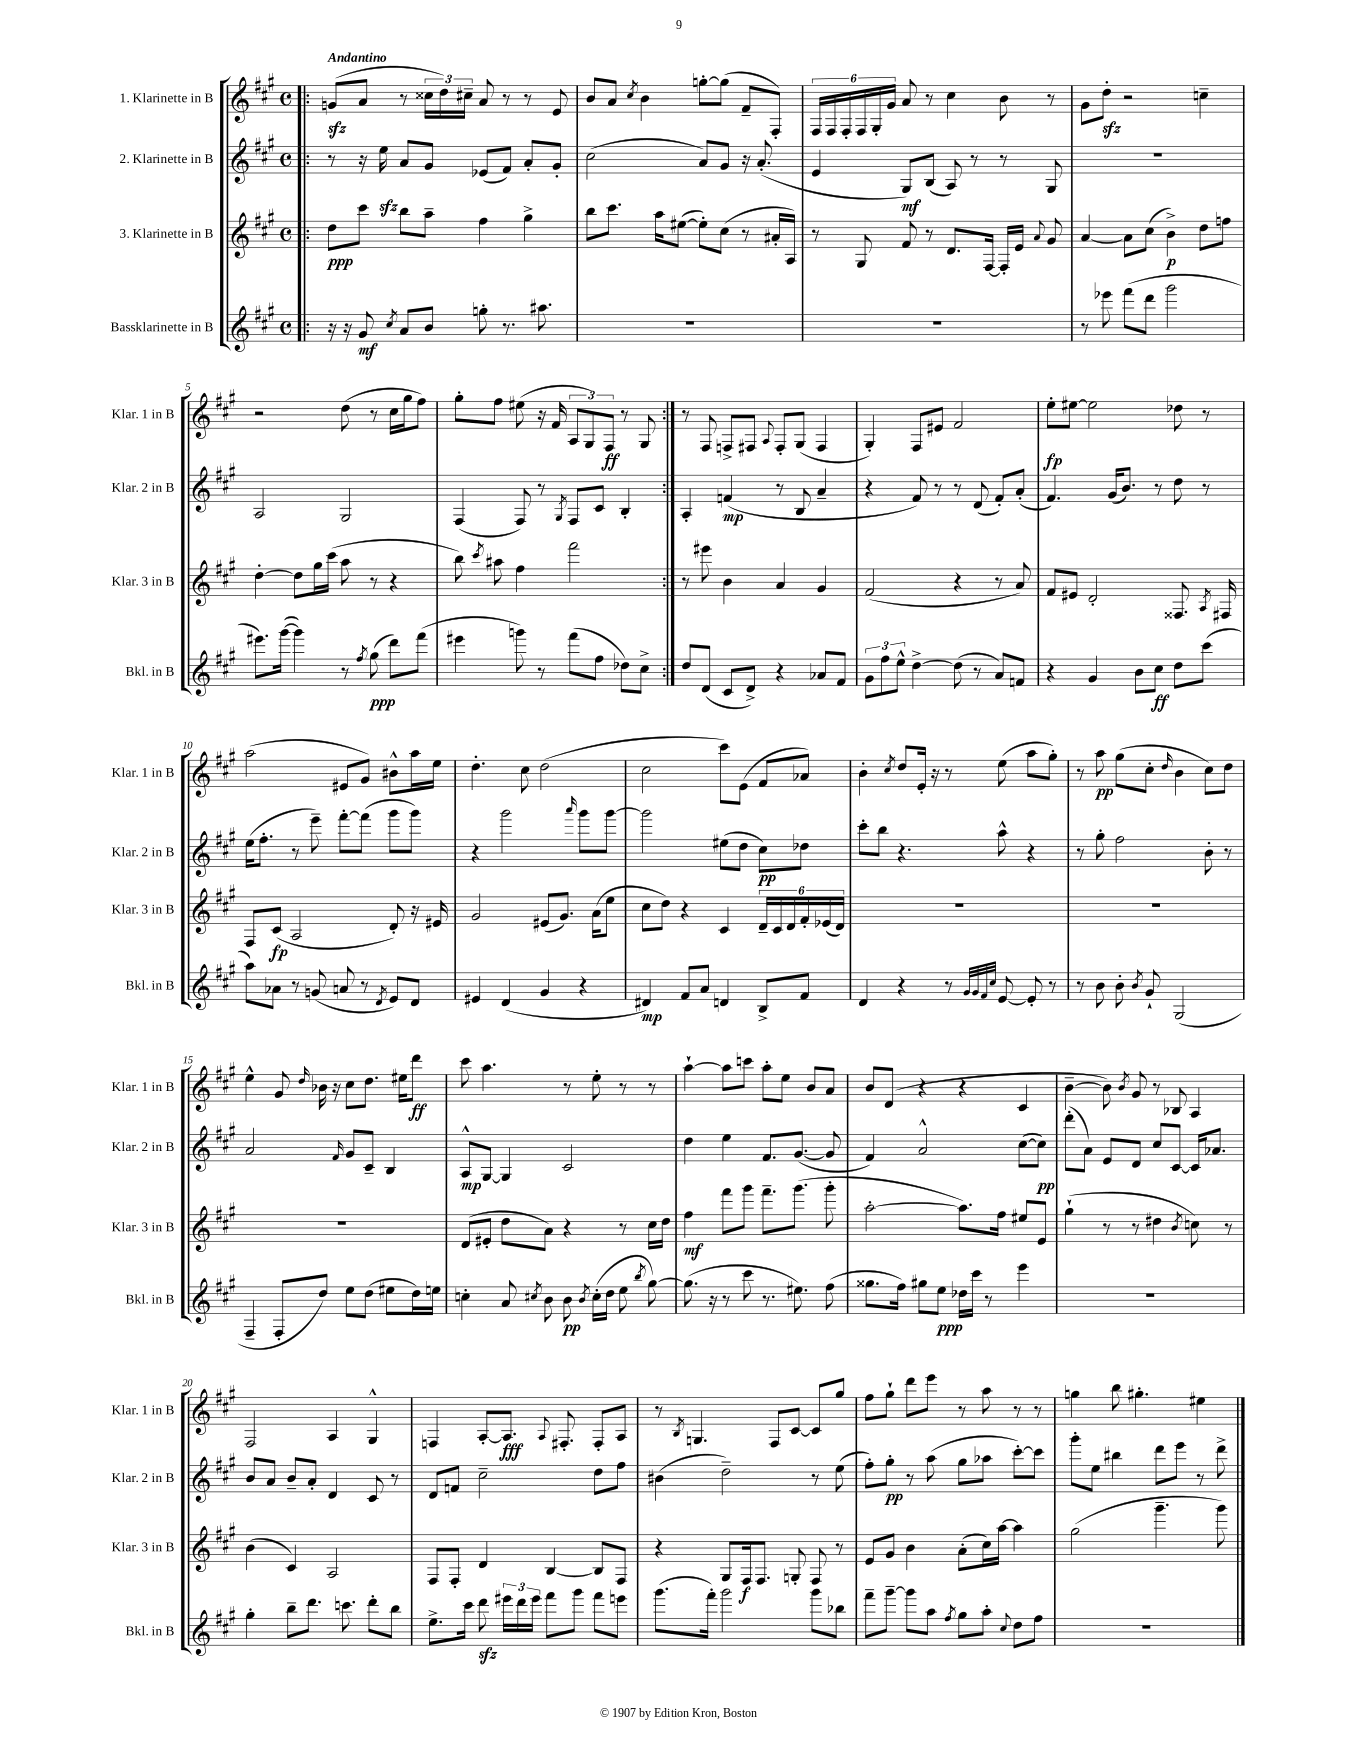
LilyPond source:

<<
\new StaffGroup <<
\new Staff = "s0" \with { instrumentName = "1. Klarinette in B" shortInstrumentName = "Klar. 1 in B" } {
    \clef treble \key a \major \defaultTimeSignature \time 4/4 \tempo "Andantino"
    \autoBeamOff \repeat volta 2 { \bar ".|:" g'8[\sfz( a'8] r8 \tuplet 3/2 { cisis''16[ d''16) cis''16]-- } a'8 r8 r8 e'8 |
    b'8[ a'8] \acciaccatura { cis''8 } b'4 g''8[~-. g''8]( fis'8[-- fis8]-.) |
    \tuplet 6/4 { fis16[ fis16 fis16-. fis16 gis16-. gis'16] } a'8 r8 cis''4 b'8 r8 |
    gis'8[ d''8]-.\sfz r2 c''4-- |
    r2 d''8( r8 cis''16[ gis''16 fis''8]) |
    gis''8[-. fis''8] eis''8( r16 fis'16 \tuplet 3/2 { a8[ gis8) fis8]\ff } r8 gis8 | }
    r8 fis8 f8[-> fis8] \appoggiatura { a8 } fis8[-. gis8]( fis4 |
    gis4-.) fis8[ eis'8] fis'2 |
    e''8[-.\fp eis''8]~ eis''2 des''8 r8 |
    a''2( eis'8[ gis'8]) bis'8[-^ a''16 e''16] |
    d''4.-. cis''8 d''2( |
    cis''2 cis'''8[) e'8]( fis'8[ aes'8]) |
    b'4-. \acciaccatura { cis''8 } d''8[ e'16]-. r16 r8 e''8( a''8[ gis''8]-.) |
    r8 a''8\pp gis''8[( cis''8]-. \grace { d''16 } b'4 cis''8[) d''8] |
    e''4-^ gis'8 \grace { d''16 } bes'16 r16 cis''8[ d''8.] eis''16[ d'''8]\ff |
    cis'''8 a''4. r8 e''8-. r8 r8 |
    a''4~-! a''8[ c'''8] a''8[-. e''8] b'8[ a'8] |
    b'8[ d'8]( r4 r4 cis'4 |
    b'4~-- b'8) \acciaccatura { b'8 } gis'8 r8 bes8 a4 |
    fis2 a4 gis4-^ |
    f4 a8[~-. a8.]\fff \appoggiatura { a8 } fis8.-. fis8[-. a8] |
    r8 \acciaccatura { b8 } g4. fis8[ cis'8]~ cis'8[ gis''8] |
    fis''8[ gis''8]-! d'''8[ e'''8] r8 a''8 r8 r8 |
    g''4 b''8 gis''4.-. eis''4 \bar "|." |
}
\new Staff = "s1" \with { instrumentName = "2. Klarinette in B" shortInstrumentName = "Klar. 2 in B" } {
    \clef treble \key a \major \defaultTimeSignature \time 4/4
    \autoBeamOff \repeat volta 2 { \bar ".|:" r8 r16 e''16\sfz a'8[ gis'8] ees'8[( fis'8]) a'8[-. gis'8]-. |
    cis''2( a'8[) gis'8] r16 a'8.-.( |
    e'4 gis8[\mf) b8]( a8) r8 r8 gis8 |
    R1 |
    a2 gis2 |
    fis4( fis8) r8 \acciaccatura { gis8 } fis8[ cis'8] b4-. | }
    a4-. f'4\mp( r8 b8 a'4-- |
    r4 fis'8) r8 r8 d'8( fis'8[-.) a'8]-.( |
    fis'4.) gis'16[( b'8.]) r8 d''8 r8 |
    e''16[( fis''8.]-. r8 e'''8--) fis'''8[~-. fis'''8]( gis'''8[ gis'''8]) |
    r4 gis'''2 \grace { a'''16 } gis'''8[ gis'''8]~ |
    gis'''2 eis''8[( d''8] cis''8[\pp) des''8] |
    cis'''8[-. b''8] r4. a''8-^ r4 |
    r8 gis''8-. fis''2 b'8-. r8 |
    a'2 \grace { fis'16 } gis'8[ cis'8]-- b4 |
    a8[-^\mp gis8]~ gis4 cis'2 |
    d''4 e''4 fis'8.[ gis'8.]~( gis'8 |
    fis'4) a'2-^ cis''8[~( cis''8]\pp) |
    d'''8[-.( a'8]) e'8[ d'8] cis''8[ cis'8]~ cis'16[ aes'8.] |
    b'8[ a'8] b'8[-- a'8]-. d'4 cis'8 r8 |
    d'8[ f'8] cis''2-- d''8[ fis''8] |
    bis'4( d''2--) r8 e''8( |
    fis''8[-.) gis''8]-.\pp r8 a''8( gis''8[ aes''8] cis'''8[~-.) cis'''8] |
    gis'''8[-. e''8] bis''4 d'''8[ e'''8] r8 d'''8-> \bar "|." |
}
\new Staff = "s2" \with { instrumentName = "3. Klarinette in B" shortInstrumentName = "Klar. 3 in B" } {
    \clef treble \key a \major \defaultTimeSignature \time 4/4
    \autoBeamOff \repeat volta 2 { \bar ".|:" d''8[\ppp cis'''8] b''8[ a''8]-- fis''4 gis''4-> |
    b''8[ cis'''8.] a''16[ eis''8]~( eis''8[-.) cis''8]( r8 ais'16[-. a16]) |
    r8 gis8 fis'8 r8 d'8.[ fis16]~ fis16[-. e'16] \appoggiatura { a'8 } gis'8 |
    a'4~ a'8[ cis''8]( b'4->\p) d''8[ f''8] |
    d''4~-. d''8[ gis''16 cis'''16]( a''8 r8 r4 |
    b''8) \acciaccatura { cis'''8 } ais''8 fis''4 fis'''2 | }
    r8 eis'''8 b'4 a'4 gis'4 |
    fis'2( r4 r8 a'8) |
    fis'8[ eis'8] d'2-. fisis8. \acciaccatura { a8 } fis16 |
    fis8[ cis'8]\fp( a2 d'8-.) r16 eis'16 |
    gis'2 eis'8[( gis'8.]) a'16[( e''8] |
    cis''8[ d''8]) r4 cis'4 \tuplet 6/4 { d'16[-- cis'16 d'16 fis'16-. ees'16( d'16]) } |
    R1 |
    R1 |
    R1 |
    d'8[( eis'8]-. d''8[ a'8]) r4 r8 cis''16[ d''16] |
    fis''4\mf fis'''8[ gis'''8] fis'''8.[-- gis'''8.]( gis'''8-. |
    a''2~-. a''8.[) fis''16] eis''8[ e'8] |
    gis''4-!( r8 r8 dis''4 \acciaccatura { b'8 } c''8) r8 |
    b'4( cis'4) a2 |
    fis8[ fis8]-. d'4 b4~ b8[ fis8] |
    r4 gis8[ fis16\f fis8.] g8-. fis8 r8 |
    e'8[ gis'8] b'4 a'8[-.( cis''16) a''16]~ a''4 |
    gis''2( gis'''4.-- gis'''8) \bar "|." |
}
\new Staff = "s3" \with { instrumentName = "Bassklarinette in B" shortInstrumentName = "Bkl. in B" } {
    \clef treble \key a \major \defaultTimeSignature \time 4/4
    \autoBeamOff \repeat volta 2 { \bar ".|:" r16 r16 gis'8\mf \acciaccatura { cis''8 } a'8[ b'8] g''8-. r8. ais''8. |
    R1 |
    R1 |
    r8 ees'''8 fis'''8[( d'''8] gis'''2 |
    eis'''8.[) gis'''16]~( gis'''4) r8 \acciaccatura { fis''8 } gis''8\ppp( d'''8[) fis'''8]( |
    eis'''4 g'''8) r8 fis'''8[( fis''8] des''8[) cis''8]-> | }
    d''8[ d'8]( cis'8[ d'8]->) r4 aes'8[ fis'8] |
    \tuplet 3/2 { gis'8[ fis''8 e''8]-^ } d''4~-> d''8( r8 a'8[) f'8] |
    r4 gis'4 b'8[ cis''8]\ff d''8[ cis'''8]( |
    a''8[) aes'8] r8 g'8( a'8 r8 \acciaccatura { d'8 } e'8[) d'8] |
    eis'4 d'4( gis'4 r4 |
    dis'4\mp) fis'8[ a'8] d'4 b8[-> fis'8] |
    d'4 r4 r8 \grace { gis'32[ gis'32 fis'32 cis''32] } e'8~ e'8-. r8 |
    r8 b'8 b'8-. \acciaccatura { b'8 } gis'8-! gis2( |
    fis4-- fis8[-. d''8]) e''8[ d''8]( eis''8[ d''16) e''16] |
    c''4-. a'8 \acciaccatura { cis''8 } b'8 b'8\pp \acciaccatura { b'8 } cis''16[-.( d''16] e''8 \acciaccatura { b''8 } gis''8~) |
    gis''8.( r16 r8 cis'''8 r8. eis''8.) fis''8( |
    gisis''8.[ fis''16]) gis''8[ e''8]\ppp des''16[ cis'''16] r8 e'''4 |
    R1 |
    gis''4-. b''8[-- d'''8.] c'''8. d'''8[-. b''8] |
    e''8.[-> cis'''16] d'''8\sfz \tuplet 3/2 { eis'''16[ d'''16 eis'''16] } fis'''8[ gis'''8] fis'''8[ e'''8] |
    gis'''8.[( fis'''16]-.) gis'''2 gis'''8[ bes''8] |
    fis'''8[-- gis'''8]~-- gis'''8[ a''8] \acciaccatura { fis''8 } gis''8[ a''8]-. \appoggiatura { cis''8 } d''8[ fis''8] |
    R1 \bar "|." |
}
>>
>>
